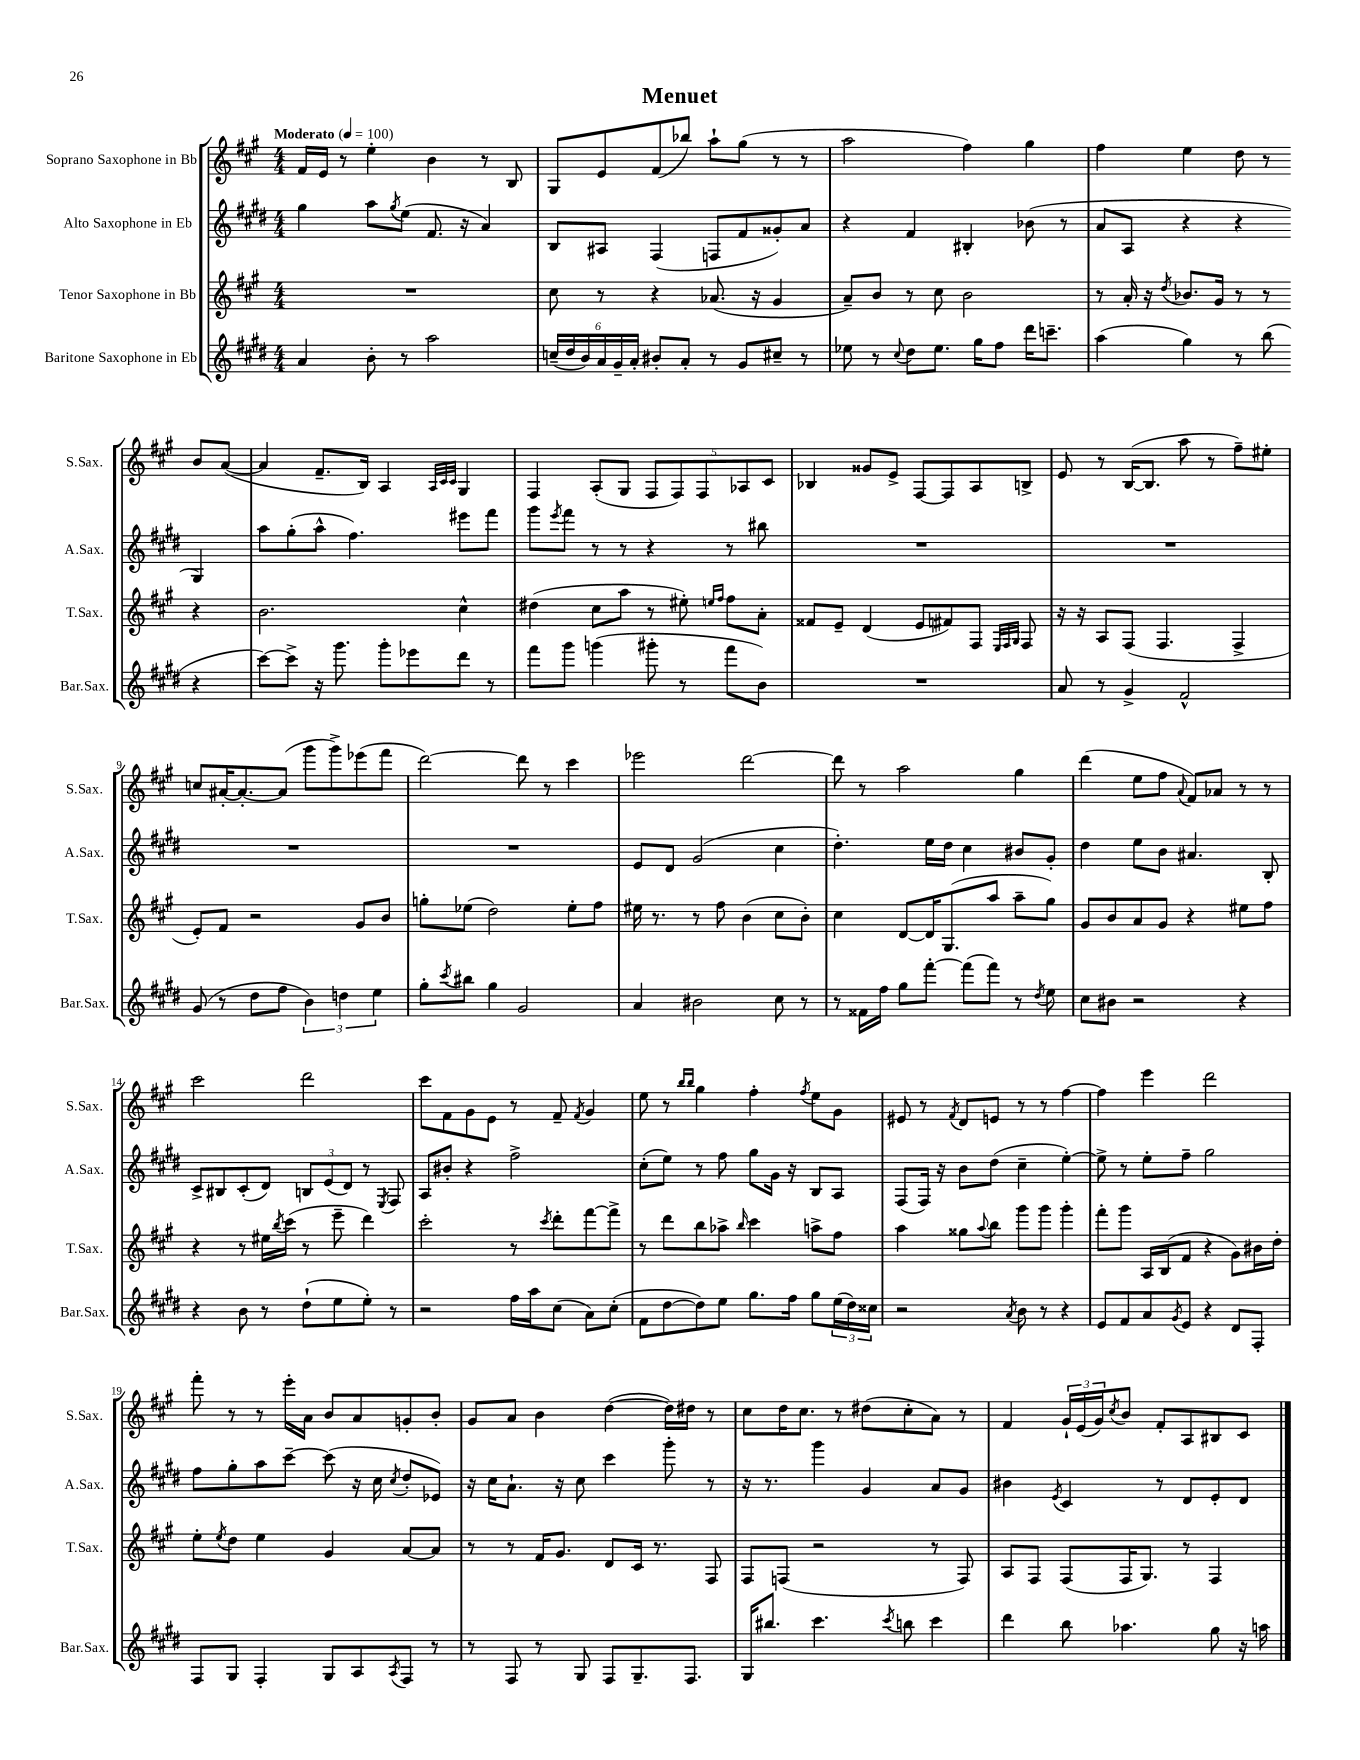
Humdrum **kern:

**kern	**kern	**kern	**kern
*part4	*part3	*part2	*part1
*staff4	*staff3	*staff2	*staff1
*I"Baritone Saxophone in Eb	*I"Tenor Saxophone in Bb	*I"Alto Saxophone in Eb	*I"Soprano Saxophone in Bb
*I'Bar.Sax.	*I'T.Sax.	*I'A.Sax.	*I'S.Sax.
*clefG2	*clefG2	*clefG2	*clefG2
*k[f#c#g#d#]	*k[f#c#g#]	*k[f#c#g#d#]	*k[f#c#g#]
*M4/4	*M4/4	*M4/4	*M4/4
*MM100	*MM100	*MM100	*MM100
=1	=1	=1	=1
!	!	!	!LO:TX:a:B:t=Moderato
4a/	1r	4gg#\	16f#/LL
.	.	.	16e/JJ
.	.	.	8r
8b'\	.	8aa\L	4ee'\
.	.	8qgg#/	.
8r	.	(8ee\J	.
2aa\	.	8.f#/	4b\
.	.	16r	.
.	.	4a/)	8r
.	.	.	8B/
=2	=2	=2	=2
(24ccn~/LL	8cc#\	8B/L	8G#/L
24dd#/	.	.	.
24b/)	.	.	.
24a/	8r	8A#X/J	8e/
24g#~/	.	.	.
24a'/JJ	.	.	.
8b#X'/L	4r	(4F#/	(8f#/
8a'/J	.	.	8bb-X/J)
8r	(8.a-X/	8Fn/L	8aa`\L
8g#/L	.	8f#/	(8gg#\J
.	16r	.	.
8cc#X~/J	4g#/	8g##X'/)	8r
8r	.	8a/J	8r
=3	=3	=3	=3
8ee-X\	8a~/L)	4r	2aa\
8r	8b/J	.	.
8qqcc#/	.	.	.
8dd#\L	8r	4f#/	.
8.ee-\J	8cc#\	.	.
.	2b\	4B#X'/	4ff#\)
16gg#\KL	.	.	.
8ff#\J	.	.	.
16ddd#\KL	.	(8b-X\	4gg#\
8.cccn~\J	.	.	.
.	.	8r	.
=4	=4	=4	=4
(4aa\	8r	8a/L	4ff#\
.	16a'/	8A/J	.
.	16r	.	.
.	8qdd/	.	.
4gg#\)	8.b-X/L	4r	4ee\
.	16g#/Jk	.	.
8r	8r	4r	8dd\
(8bb\	8r	.	8r
4r	4r	4G#/)	8b/L
.	.	.	([8a/J
!!LO:LB:g=z
=5	=5	=5	=5
[8ccc#\L)	2.b\	8aa\L	4a/]
8ccc#^\J]	.	(8gg#'\	.
16r	.	8aa^^\J	8.f#~/L
8.ggg#\	.	.	.
.	.	4.ff#\)	.
.	.	.	16B/Jk)
8ggg#'\L	.	.	4A/
8eee-X\	.	.	.
.	.	.	32qqA/LLL
.	.	.	32qqc#/
.	.	.	32qqc#/JJJ
8ddd#\J	4cc#^^\	8eee#X\L	4G#/
8r	.	8fff#\J	.
=6	=6	=6	=6
8fff#\L	(4dd#X\	8ggg#\L	4F#/
.	.	8qeee/	.
8ggg#\J	.	8fff#\J	.
(4gggn\	8cc#\L	8r	(8A'/L
.	8aa\J	8r	8G#/J
8ggg#X'\	8r	4r	10F#/L
.	.	.	10F#/)
8r	8ee#X'\)	.	.
.	.	.	10F#/
.	16qqeen/LL	.	.
.	16qqff#/JJ	.	.
8fff#\L	8ff#\L	8r	.
.	.	.	10A-X/
8b\J)	8a'\J	8bb#X\	.
.	.	.	10c#/J
=7	=7	=7	=7
1r	8f##X/L	1r	4B-X/
.	8e~/J	.	.
.	(4d/	.	8g##X/L
.	.	.	8e^/J
.	8e/L	.	[8F#/L
.	8f#X/)	.	8F#/]
.	8F#/J	.	8A/
.	32qqE/LLL	.	.
.	32qqF#/	.	.
.	32qqG#/JJJ	.	.
.	8F#/	.	8Bn^/J
=8	=8	=8	=8
8a/	16r	1r	8e/
.	16r	.	.
8r	8A/L	.	8r
4g#^/	(8F#/J	.	([16B/KL
.	.	.	8.B/J]
.	4.F#/	.	.
2f#^^/	.	.	8aa\
.	.	.	8r
.	4F#^/	.	8ff#~\L)
.	.	.	8ee#X'\J
!!LO:LB:g=z
=9	=9	=9	=9
(8g#/	8e'/L)	1r	8ccn/L
8r	8f#/J	.	[16a#X'/K
.	.	.	8.a#'/_
8dd#\L	2r	.	.
8ff#\J	.	.	(8a#/J]
6b\)	.	.	8ggg#\L
.	.	.	8ggg#^\)
6ddn\	.	.	.
.	8g#/L	.	(8eee-X\
6ee\	.	.	.
.	8b/J	.	8fff#\J
=10	=10	=10	=10
8gg#'\L	8ggn'\L	1r	[2ddd\)
8qccc#/	.	.	.
8bb#X\J	(8ee-X\J	.	.
4gg#\	2dd\)	.	.
2g#/	.	.	8ddd\]
.	.	.	8r
.	8ee-'\L	.	4ccc#\
.	8ff#\J	.	.
=11	=11	=11	=11
4a/	16ee#X\	8e/L	2eee-X\
.	8.r	.	.
.	.	8d#/J	.
2b#X\	8r	(2g#/	.
.	8ff#\	.	.
.	(4b\	.	[2ddd\
8cc#\	8cc#\L	4cc#\	.
8r	8b'\J)	.	.
=12	=12	=12	=12
8r	4cc#\	4.dd#'\)	8ddd\]
16f##X\LL	.	.	8r
16ff#\JJ	.	.	.
8gg#\L	[8d/L	.	2aa\
[8fff#'\J	16d/K]	16ee\LL	.
.	(8.G#/	16dd#\JJ	.
(8fff#\L]	.	4cc#\	.
8fff#\J)	8aa/J	.	.
8r	8aa~\L	8b#X/L	4gg#\
8qdd#/	.	.	.
8ee\	8gg#\J)	8g#'/J	.
=13	=13	=13	=13
8cc#\L	8g#/L	4dd#\	(4ddd\
8b#X\J	8b/	.	.
2r	8a/	8ee\L	8ee\L
.	8g#/J	8b\J	8ff#\J
.	.	.	8qqa/
.	4r	4.a#X/	8f#/L)
.	.	.	8a-X/J
4r	8ee#X\L	.	8r
.	8ff#\J	8B'/	8r
!!LO:LB:g=z
=14	=14	=14	=14
4r	4r	8c#^/L	2ccc#\
.	.	8B#X/	.
8b\	8r	(8c#'/	.
8r	16ee#X\LL	8d#/J)	.
.	8qbb/	.	.
.	(16ccc#\JJ	.	.
(8dd#`\L	8r	12Bn/L	2ddd\
.	.	(12e/	.
8ee\	8eee~\	.	.
.	.	12d#/J)	.
8ee'\J)	4ddd\)	8r	.
.	.	8qE/	.
8r	.	8F#/	.
=15	=15	=15	=15
2r	2ccc#'\	8A/L	8ccc#\L
.	.	8b#X'/J	8f#\
.	.	4r	8g#\
.	.	.	8e\J
16ff#\LL	8r	2ff#^\	8r
16aa\J	.	.	.
.	8qccc#/	.	.
(8cc#\J	8ddd'\L	.	8f#~/
.	.	.	8qf#/
8a\L)	[8fff#\	.	4g#/
(8cc#'\J	8fff#^\J]	.	.
=16	=16	=16	=16
8f#\L	8r	(8cc#'\L	8ee\
[8dd#\	8ddd\L	8ee\J)	8r
.	.	.	16qqbb/LL
.	.	.	16qqbb/JJ
8dd#\])	8bb\	8r	4gg#\
8ee\J	8aa-X^\J	8ff#\	.
.	16qqbb/	.	.
8.gg#\L	4ccc#\	8gg#\L	4ff#'\
.	.	16g#\Jk	.
16ff#\Jk	.	16r	.
.	.	.	8qff#/
8gg#\L	8aan^\L	8B/L	8ee\L
(24ee\L	8ff#\J	8A/J	8g#\J
24dd#\)	.	.	.
24cc##X\JJ	.	.	.
=17	=17	=17	=17
2r	4aa\	(8F#/L	8e#X/
.	.	16F#/Jk)	8r
.	.	16r	.
.	.	.	8qf#/
.	8gg##X\L	8b\L	8d/L
.	8qqaa/	.	.
.	8bb\J	(8dd#\J	8en/J
8qa/	.	.	.
8b\	8ggg#\L	4cc#~\	8r
8r	8ggg#\J	.	8r
4r	4ggg#'\	[4ee'\)	[4ff#\
=18	=18	=18	=18
8e/L	8fff#'\L	8ee^\]	4ff#\]
8f#/	8ggg#\J	8r	.
8a/	16A/LL	8ee'\L	4eee\
.	(16B/J	.	.
8qg#/	.	.	.
8e/J	8f#/J	8ff#~\J	.
4r	4r	2gg#\	2ddd\
8d#/L	8g#\L)	.	.
8F#'/J	16b#X\L	.	.
.	16dd'\JJ	.	.
!!LO:LB:g=z
=19	=19	=19	=19
8F#/L	8ee'\L	8ff#\L	8fff#'\
.	8qee/	.	.
8G#/J	8dd\J	8gg#'\	8r
4F#'/	4ee\	8aa\	8r
.	.	[8ccc#~\J	16eee'\LL
.	.	.	16a\JJ
8G#/L	4g#/	(8ccc#\]	8b/L
8A/	.	16r	8a/
.	.	16cc#\	.
8qA/	.	8qcc#/	.
8F#/J	[8a/L	8dd#'/L	8gn'/
8r	8a/J]	8e-X/J)	8b'/J
=20	=20	=20	=20
8r	8r	16r	8g#/L
.	.	16cc#\KL	.
8F#/	8r	8.a`\J	8a/J
8r	16f#/KL	.	4b\
.	8.g#/J	16r	.
8G#/	.	8cc#\	.
8F#/L	8d/L	4ccc#\	([4dd\
8.G#~/	16c#/Jk	.	.
.	8.r	.	.
.	.	8ggg#'\	16dd\LL])
8.F#/J	.	.	16dd#X\JJ
.	8F#/	8r	8r
=21	=21	=21	=21
16G#/KL	8F#/L	16r	8cc#\L
8.bb#X/J	.	8.r	.
.	(8Fn/J	.	16dd\K
.	.	.	8.cc#\J
4.ccc#\	2r	4ggg#\	.
.	.	.	8r
.	.	4g#/	(8dd#X\L
8qccc#/	.	.	.
8bbn\	.	.	8cc#'\
4ccc#\	8r	8a/L	8a\J)
.	8F/)	8g#/J	8r
=22	=22	=22	=22
4ddd#\	8A/L	4b#X\	4f#/
.	8F#/J	.	.
.	.	8qe/	.
8bb\	(8F#/L	4c#/	24g#`/LL
.	.	.	(24e/
.	.	.	24g#/J)
.	.	.	8qcc#/
4.aa-X\	16F#/K	.	8b/J
.	8.G#/J)	.	.
.	.	8r	8f#'/L
.	8r	8d#/L	8A/
8gg#\	4F#/	8e'/	8B#X/
16r	.	8d#/J	8c#/J
16aan\	.	.	.
==	==	==	==
*-	*-	*-	*-
